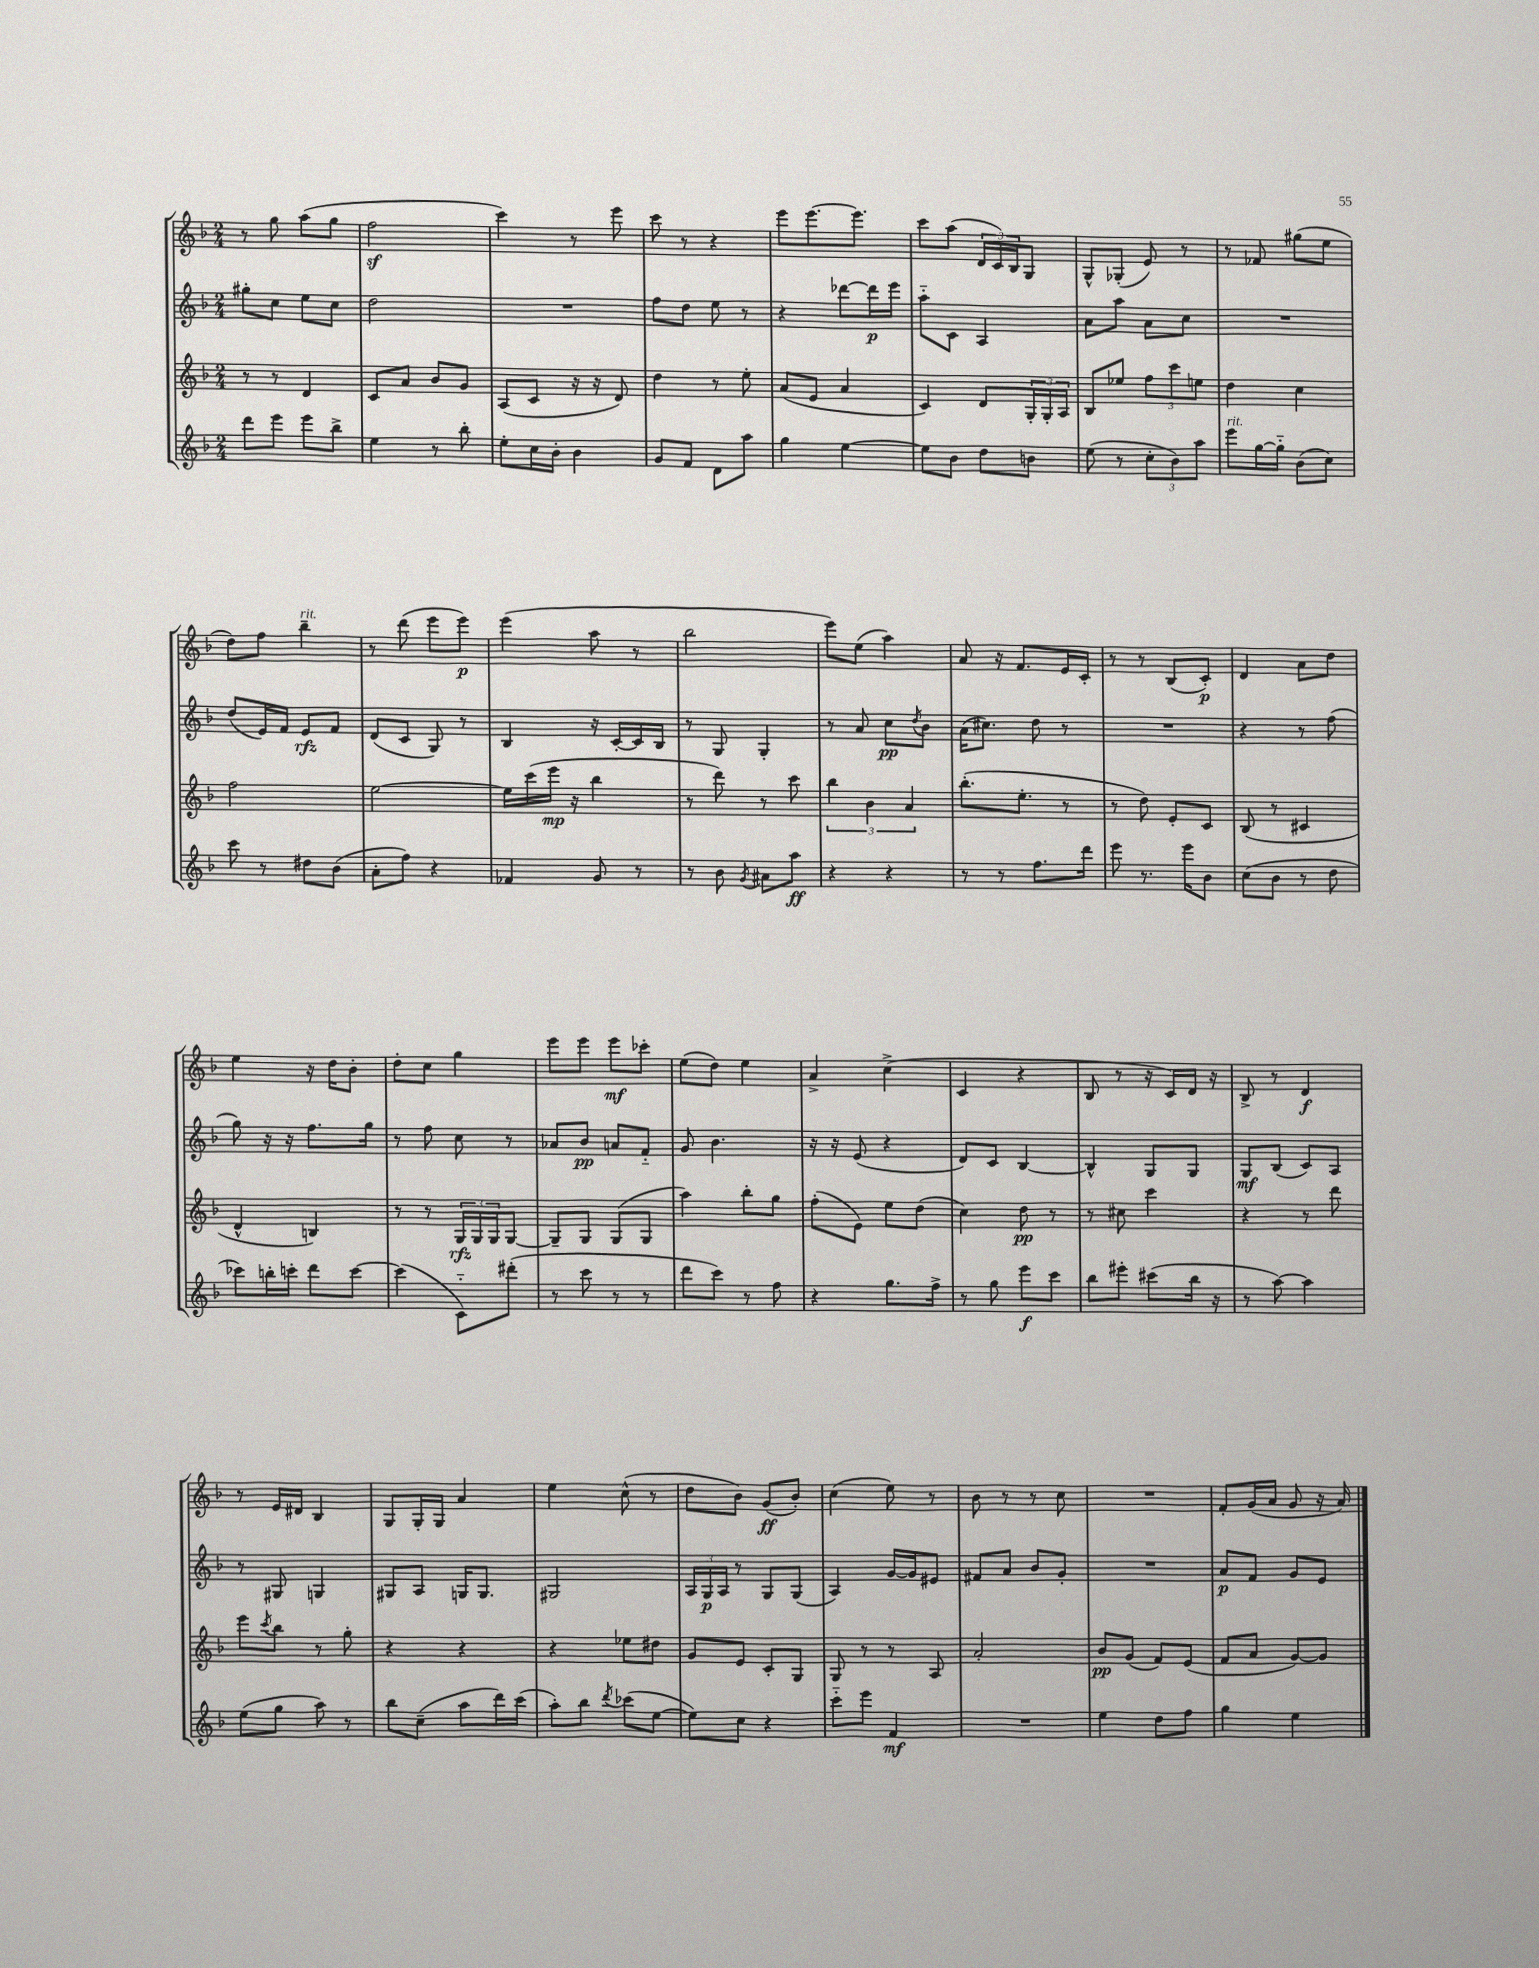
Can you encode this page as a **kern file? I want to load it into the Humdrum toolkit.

**kern	**kern	**kern	**kern
*staff4	*staff3	*staff2	*staff1
*clefG2	*clefG2	*clefG2	*clefG2
*k[b-]	*k[b-]	*k[b-]	*k[b-]
*M2/4	*M2/4	*M2/4	*M2/4
8ddd\L	8r	8gg#'\L	8r
8eee\J	8r	8cc\J	8gg\
8eee\L	4d/	8ee\L	(8aa\L
8bb-^\J	.	8cc\J	8gg\J
=	=	=	=
4ee\	8c/L	2dd\	2ff\
.	8a/J	.	.
8r	8b-/L	.	.
8bb-'\	8g/J	.	.
=	=	=	=
8ee'\L	(8A/L	2r	4ccc\)
16cc\L	8c/J	.	.
16b-'\JJ	.	.	.
4b-\	16r	.	8r
.	16r	.	.
.	8d/)	.	8eee\
=	=	=	=
8g/L	4dd\	8ff\L	8ccc\
8f/J	.	8dd\J	8r
8d\L	8r	8ee\	4r
8aa\J	8ee'\	8r	.
=	=	=	=
4gg\	(8a/L	4r	8eee\L
.	8e/J	.	[8.eee\
[4ee\	4a/	[8ddd-\L	.
.	.	.	8.eee\]J
.	.	16ddd-\]L	.
.	.	16eee\JJ	.
=	=	=	=
8ee\]L	4c/)	8aa'~\L	8ccc\L
8b-\J	.	8c\J	(8aa\J
8dd\L	8d/L	4A/	24d/LL
.	.	.	24c/)
.	.	.	24B-/J
8b\J	24G'/L	.	8G/J
.	24G'/	.	.
.	24A/JJ	.	.
=	=	=	=
(8ee\	8B-/L	8a\L	8G^^/L
8r	8ee-/J	8aa\J	(8G-'/J
12cc'\L	12ff\L	8a\L	8e/)
12b-\)	12ccc\	.	.
.	.	8cc\J	8r
12aa\J	12ee\J	.	.
=	=	=	=
8eee\L	4dd\	2r	8r
[16gg\L	.	.	8f-/
16gg'~\]JJ	.	.	.
(8b-\L	4cc\	.	(8gg#\L
8cc\J)	.	.	8ee\J
=	=	=	=
8ccc\	2ff\	(8dd/L	8dd\L)
8r	.	16e/L)	8ff\J
.	.	16f/JJ	.
8dd#\L	.	8e/L	4bb-~\
(8b-\J	.	8f/J	.
=	=	=	=
8a'\L	[2ee\	(8d/L	8r
8ff\J)	.	8c/J	(8ddd\
4r	.	8G/)	8eee\L
.	.	8r	8eee\J)
=	=	=	=
4f-/	16ee\]LL	4B-/	(4eee\
.	(16ccc\	.	.
.	16eee\JJ	.	.
.	16r	.	.
8g/	4bb-\	16r	8aa\
.	.	[16c'/LL	.
8r	.	16c/]	8r
.	.	16B-/JJ	.
=	=	=	=
8r	8r	8r	2bb-\
8b-\	8ddd\)	8G/	.
8qg/	.	.	.
8a#\L	8r	4G'/	.
8aa\J	8ccc\	.	.
=	=	=	=
4r	6bb-\	8r	8eee\L)
.	.	8a/	(8ee\J
.	6b-\	.	.
4r	.	8cc\L	4aa\)
.	6a/	.	.
.	.	8qdd/	.
.	.	8b-\J	.
=	=	=	=
8r	(8.bb-'\L	(16a\LK	8a/
.	.	8.cc#\J)	.
8r	.	.	16r
.	8.ee'\J	.	8.f/L
8.ff\L	.	8dd\	.
.	8r	8r	16e/L
16ddd\Jk	.	.	16c'/JJ
=	=	=	=
8eee\	8r	2r	8r
8.r	8dd\)	.	8r
.	8e'/L	.	(8B-/L
16eee\LK	.	.	.
8b-\J	8c/J	.	8c'/J)
=	=	=	=
(8cc\L	(8B-/	4r	4d/
8b-\J	8r	.	.
8r	4c#/	8r	8a\L
8dd\	.	(8ff\	8dd\J
=	=	=	=
8ccc-\L)	4d^^/	8gg\)	4ee\
16bb'\L	.	16r	.
16ccc'\JJ	.	16r	.
8ddd\L	4B/)	8.ff\L	16r
.	.	.	16dd\LK
[8ccc\J	.	.	8b-'\J
.	.	16gg\Jk	.
=	=	=	=
(4ccc\]	8r	8r	8dd'\L
.	8r	8ff\	8cc\J
8c'~\L)	24G/LL	8cc\	4gg\
.	24G/	.	.
.	24G/J	.	.
(8ddd#'\J	[8G/J	8r	.
=	=	=	=
8r	8G~/]L	8a-/L	8eee\L
8ccc\	8G/J	8b-/J	8eee\J
8r	(8G/L	8a/L	8eee\L
8r	8G/J	8f'~/J	8ccc-'\J
=	=	=	=
8ddd\L	4aa\)	8g/	(8ee\L
8ccc\J)	.	4.b-\	8dd\J)
8r	8bb-'\L	.	4ee\
8ff\	8gg\J	.	.
=	=	=	=
4r	(8ff'\L	16r	4a^/
.	.	16r	.
.	8e\J)	(8e/	.
8.gg\L	8ee\L	4r	(4cc^\
.	(8dd\J	.	.
16ff^\Jk	.	.	.
=	=	=	=
8r	4cc\)	8d/L)	4c/
8gg\	.	8c/J	.
8eee\L	8dd\	[4B-/	4r
8ccc\J	8r	.	.
=	=	=	=
8bb-\L	8r	4B-^^/]	8B-/
8eee#'\J	8cc#\	.	8r
(8ccc#\L	4ccc\	8G/L	16r
.	.	.	16c/LL)
16bb-\Jk	.	8G/J	16d/JJ
16r	.	.	16r
=	=	=	=
8r	4r	8G/L	8B-^/
[8aa\)	.	(8B-/J	8r
4aa\]	8r	8c/L)	4d/
.	8ddd\	8A/J	.
=	=	=	=
(8ee\L	8eee\L	8r	8r
.	8qccc/	.	.
8gg\J	8bb-\J	8G#/	16e/LL
.	.	.	16d#/JJ
8aa\)	8r	4G/	4B-/
8r	8gg'\	.	.
=	=	=	=
8bb-\L	4r	8G#/L	8G/L
(8cc~\J	.	8A/J	16G'/L
.	.	.	16G/JJ
8aa\L	4r	16G/LK	4a/
.	.	8.G/J	.
16ddd\L)	.	.	.
(16ccc\JJ	.	.	.
=	=	=	=
8aa'\L)	4r	2G#/	4ee\
8bb-\J	.	.	.
8qddd/	.	.	.
(8ccc-\L	8ee-\L	.	(8cc^^\
[8ee\J	8dd#\J	.	8r
=	=	=	=
8ee\]L)	8g/L	24A/LL	8dd\L
.	.	24G/	.
.	.	24A/JJ	.
8cc\J	8e/J	8r	8b-\J)
4r	8c'/L	8G/L	(8g/L
.	8G/J	(8G/J	8b-'/J)
=	=	=	=
8ccc'~\L	8G/	4A/)	(4cc\
8eee\J	8r	.	.
4f/	8r	[16g/LL	8ee\)
.	.	16g/]J	.
.	8A/	8e#/J	8r
=	=	=	=
2r	2a'/	8f#/L	8b-\
.	.	8a/J	8r
.	.	8b-/L	8r
.	.	8g'/J	8cc\
=	=	=	=
4ee\	8b-/L	2r	2r
.	(8g/J	.	.
8dd\L	8f/L)	.	.
8ff\J	(8e/J	.	.
=	=	=	=
4gg\	8f/L	8a/L	8f'/L
.	8a/J	8f/J	(16g/L
.	.	.	16a/JJ
4ee\	[8g/L)	8g/L	8g/
.	8g/]J	8e/J	16r
.	.	.	16a/)
==	==	==	==
*-	*-	*-	*-
